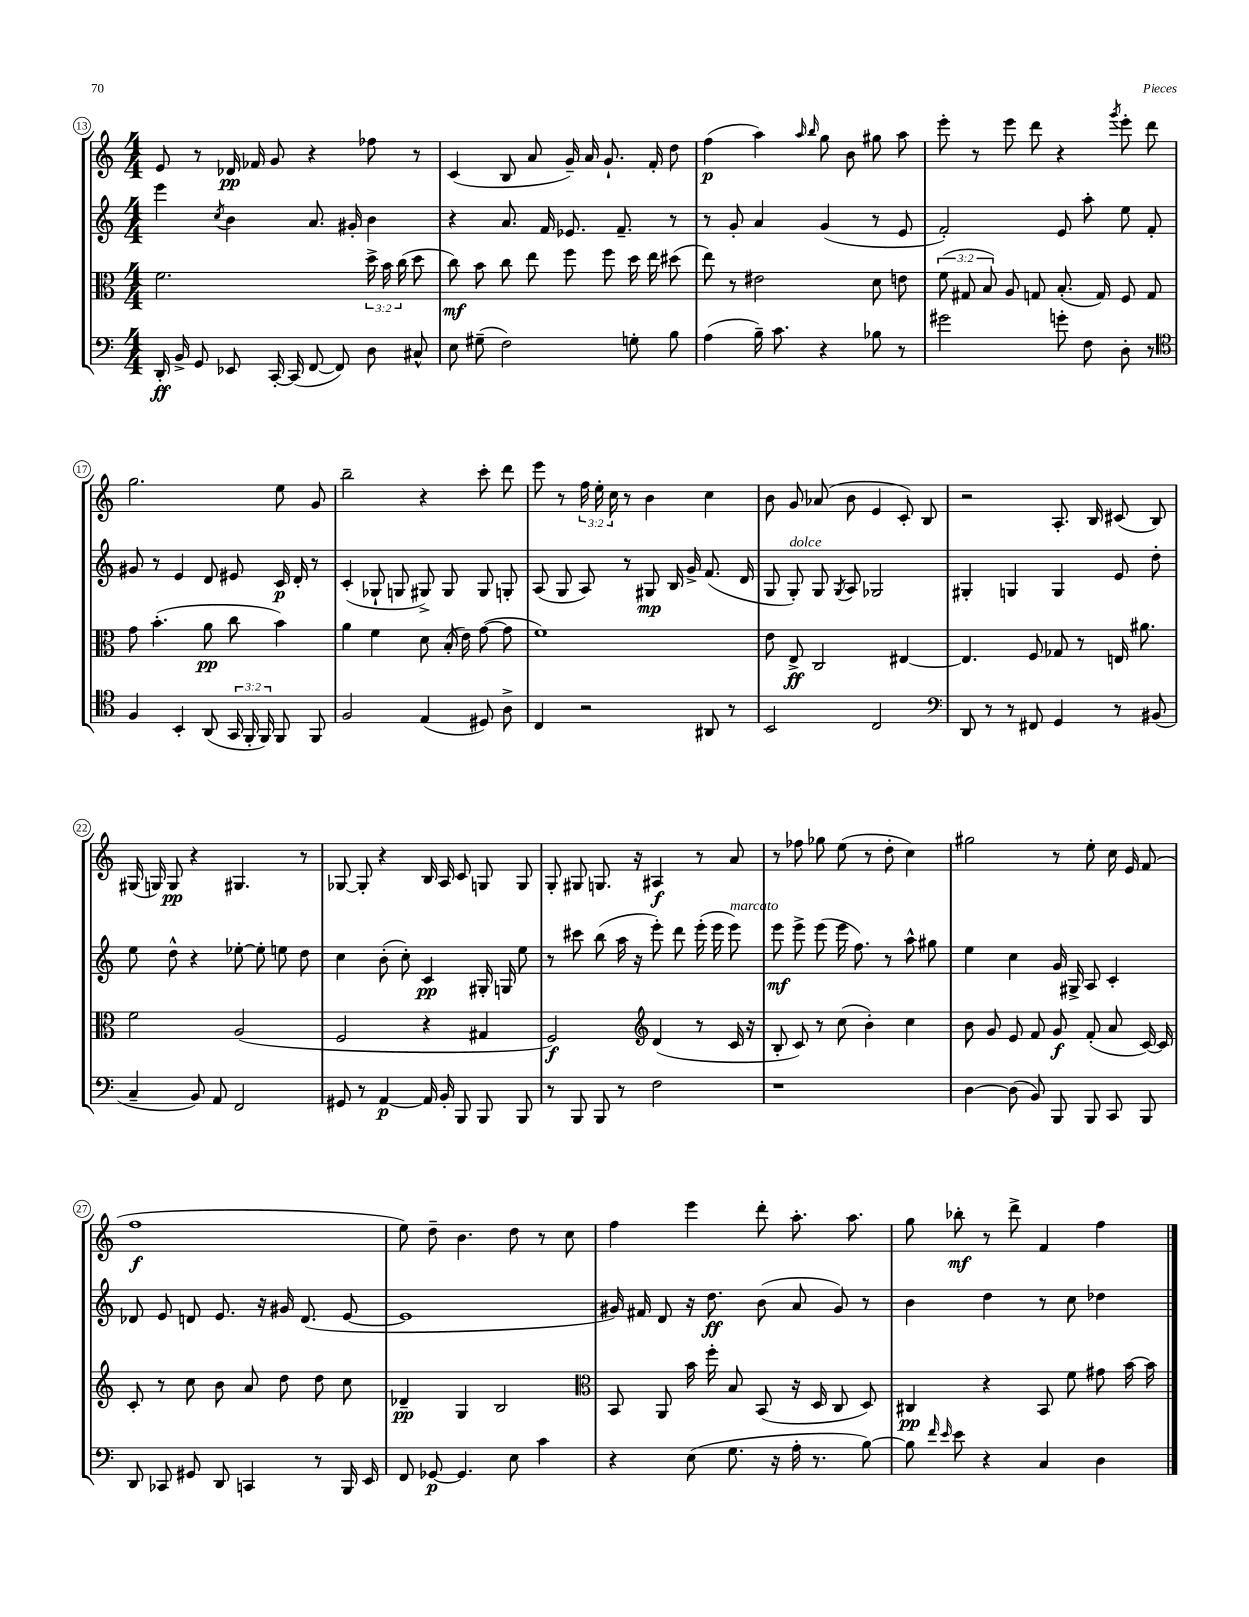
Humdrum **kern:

**kern	**kern	**kern	**kern
*staff4	*staff3	*staff2	*staff1
*clefF4	*clefC3	*clefG2	*clefG2
*k[]	*k[]	*k[]	*k[]
*M4/4	*M4/4	*M4/4	*M4/4
16DD'/	2.f\	4eee\	8e/
16BB^/	.	.	.
8GG/	.	.	8r
.	.	8qcc/	.
8EE-/	.	4b\	16d-/
.	.	.	16f-/
[16CC'/	.	.	8g/
(16CC/]	.	.	.
[8FF/	.	8.a/	4r
8FF/])	.	.	.
.	.	16g#'/	.
8D\	24dd^\	4b\	8ff-\
.	24b\	.	.
.	(24cc\	.	.
8C#^^/	8dd\	.	8r
=	=	=	=
8E\	8cc\)	4r	(4c/
(8G#~\	8b\	.	.
2F\)	8cc\	8.a/	8B/
.	8ee\	.	8a/
.	.	16f/	.
.	8ff\	8.e-/	16g~/)
.	.	.	16a/
.	8ff\	.	8.g`/
.	.	8.f~/	.
8G'\	16dd\	.	.
.	16ee\	.	16f'/
8B\	(8dd#\	8r	8dd\
=	=	=	=
(4A\	8ee\)	8r	(4ff\
.	8r	8g'/	.
16B~\)	2e#\	4a/	4aa\)
8.c\	.	.	.
.	.	.	16qqaa/
.	.	.	16qqbb/
4r	.	(4g/	8gg\
.	.	.	8b\
8B-\	8d\	8r	8gg#\
8r	8e\	8e/	8aa\
=	=	=	=
2g#\	(12f\	2f'/)	8eee'\
.	12G#/	.	.
.	.	.	8r
.	12B/)	.	.
.	8A/	.	8eee\
.	8G/	.	8ddd\
8g'\	(8.B'/	8e/	4r
8F\	.	8aa'\	.
.	16G/)	.	.
.	.	.	8qggg/
8D'\	8F/	8ee\	8eee'\
8r	8G/	8f'/	8ddd\
=	=	=	=
*clefC4	*	*	*
4F/	8g\	8g#/	2.gg\
.	(4.b'\	8r	.
4BB'/	.	4e/	.
(8AA/	8a\	8d/	.
24GG/	8cc\	8e#/	.
24FF'/	.	.	.
24FF/)	.	.	.
8FF/	4b\)	16c/	8ee\
.	.	16d'/	.
8FF/	.	8r	8g/
=	=	=	=
2F/	4a\	(4c'/	2bb~\
.	4f\	8G-`/	.
.	.	8G/	.
(4E/	8d\	8G#^/)	4r
.	(16B'/	8G#/	.
.	16e\)	.	.
8D#/)	([8g\	8G#/	8ccc'\
8A^\	8g\]	8G'/	8ddd\
=	=	=	=
4C/	1f)	(8A/	8eee\
.	.	8G/	8r
2r	.	8A/)	24ff\
.	.	.	24ee'\
.	.	.	24cc\
.	.	8r	8r
.	.	8G#/	4b\
.	.	16B/	.
.	.	16g^/	.
8AA#/	.	(8.f/	4cc\
8r	.	.	.
.	.	16d/	.
=	=	=	=
2BB/	8e\	8G/	8b\
.	8E^/	8G'/)	8g/
.	2C/	8G/	(8a-/
.	.	8qG/	.
.	.	8A/	8b\
2C/	.	2G-/	4e/
.	[4E#/	.	8c'/)
.	.	.	8B/
=	=	=	=
*clefF4	*	*	*
8DD/	4.E#/]	4G#'/	2r
8r	.	.	.
8r	.	4G/	.
8FF#/	8F/	.	.
4GG/	8G-/	4G/	8.A'/
.	8r	.	.
.	.	.	16B/
8r	16E/	8e/	(8c#/
.	8.a#\	.	.
(8BB#/	.	8dd'\	8B/)
=	=	=	=
4C~/	2f\	8ee\	(16G#/
.	.	.	16G/)
.	.	8dd^^\	8G/
8BB/)	.	4r	4r
8AA/	.	.	.
2FF/	(2A/	[8ee-'\	4.G#/
.	.	8ee-'\]	.
.	.	8ee\	.
.	.	8dd\	8r
=	=	=	=
8GG#/	2F/	4cc\	[8G-/
8r	.	.	8G-'/]
[4AA/	.	(8b'\	4r
.	.	8cc'\)	.
16AA/]	4r	4c/	16B/
16BB'/	.	.	16A/
8BBB/	.	.	8c/
8BBB/	4G#/	16G#'/	8G/
.	.	16G/	.
8BBB/	.	8ee\	8G/
=	=	=	=
8r	2F/)	8r	8G'/
8BBB/	.	8ccc#\	8G#/
8BBB/	.	(8bb\	8.G/
8r	.	16aa\	.
.	.	16r	16r
*	*clefG2	*	*
2F\	(4d/	8eee'\)	4A#/
.	.	8ddd\	.
.	8r	(16eee'\	8r
.	.	16eee\	.
.	16c/	8eee\)	8a/
.	16r	.	.
=	=	=	=
1r	8B'/	8eee\	8r
.	8c/)	8eee^\	8ff-\
.	8r	(8eee\	8gg-\
.	(8cc\	16eee\	(8ee\
.	.	8.ff\)	.
.	4b'\)	.	8r
.	.	8r	8dd'\
.	4cc\	8aa^^\	4cc\)
.	.	8gg#\	.
=	=	=	=
[4D\	8b\	4ee\	2gg#\
.	8g/	.	.
(8D\]	8e/	4cc\	.
8BB/)	8f/	.	.
8BBB/	8g/	16g/	8r
.	.	16G#^/	.
8BBB/	(8f'/	8A/	8ee'\
8CC/	8a/	4c'/	16cc\
.	.	.	16e/
8BBB/	[16c/)	.	(8f/
.	16c/]	.	.
=	=	=	=
8DD/	8c'/	8d-/	1ff
8CC-/	8r	8e/	.
8GG#/	8cc\	8d/	.
8DD/	8b\	8.e/	.
4CC/	8a/	.	.
.	.	16r	.
.	8dd\	16g#/	.
.	.	(8.d/	.
8r	8dd\	.	.
16BBB/	8cc\	[8e/	.
16EE/	.	.	.
=	=	=	=
8FF/	4d-~/	1e]	8ee\)
[8GG-/	.	.	8dd~\
4.GG-/]	4G/	.	4.b\
.	2B/	.	.
8E\	.	.	8dd\
4c\	.	.	8r
.	.	.	8cc\
=	=	=	=
*	*clefC3	*	*
4r	8BB/	16g#/)	4ff\
.	.	16f#/	.
.	8AA/	8d/	.
(8E\	16b\	16r	4eee\
.	16ff'\	8.dd\	.
8.G\	8B/	.	.
.	(8BB/	(8b\	8ddd'\
16r	.	.	.
16A'\	16r	8a/	8.aa'\
8.r	16D/	.	.
.	8C/	8g#/)	.
.	.	.	8.aa\
[8B\)	8D/)	8r	.
=	=	=	=
8B\]	4C#/	4b\	8gg\
16qqf/	.	.	.
16qqe/	.	.	.
8e\	.	.	8bb-'\
4r	4r	4dd\	8r
.	.	.	8ddd^\
4C/	8BB/	8r	4f/
.	8f\	8cc\	.
4D\	8g#\	4dd-\	4ff\
.	[16b\	.	.
.	16b\]	.	.
==	==	==	==
*-	*-	*-	*-
